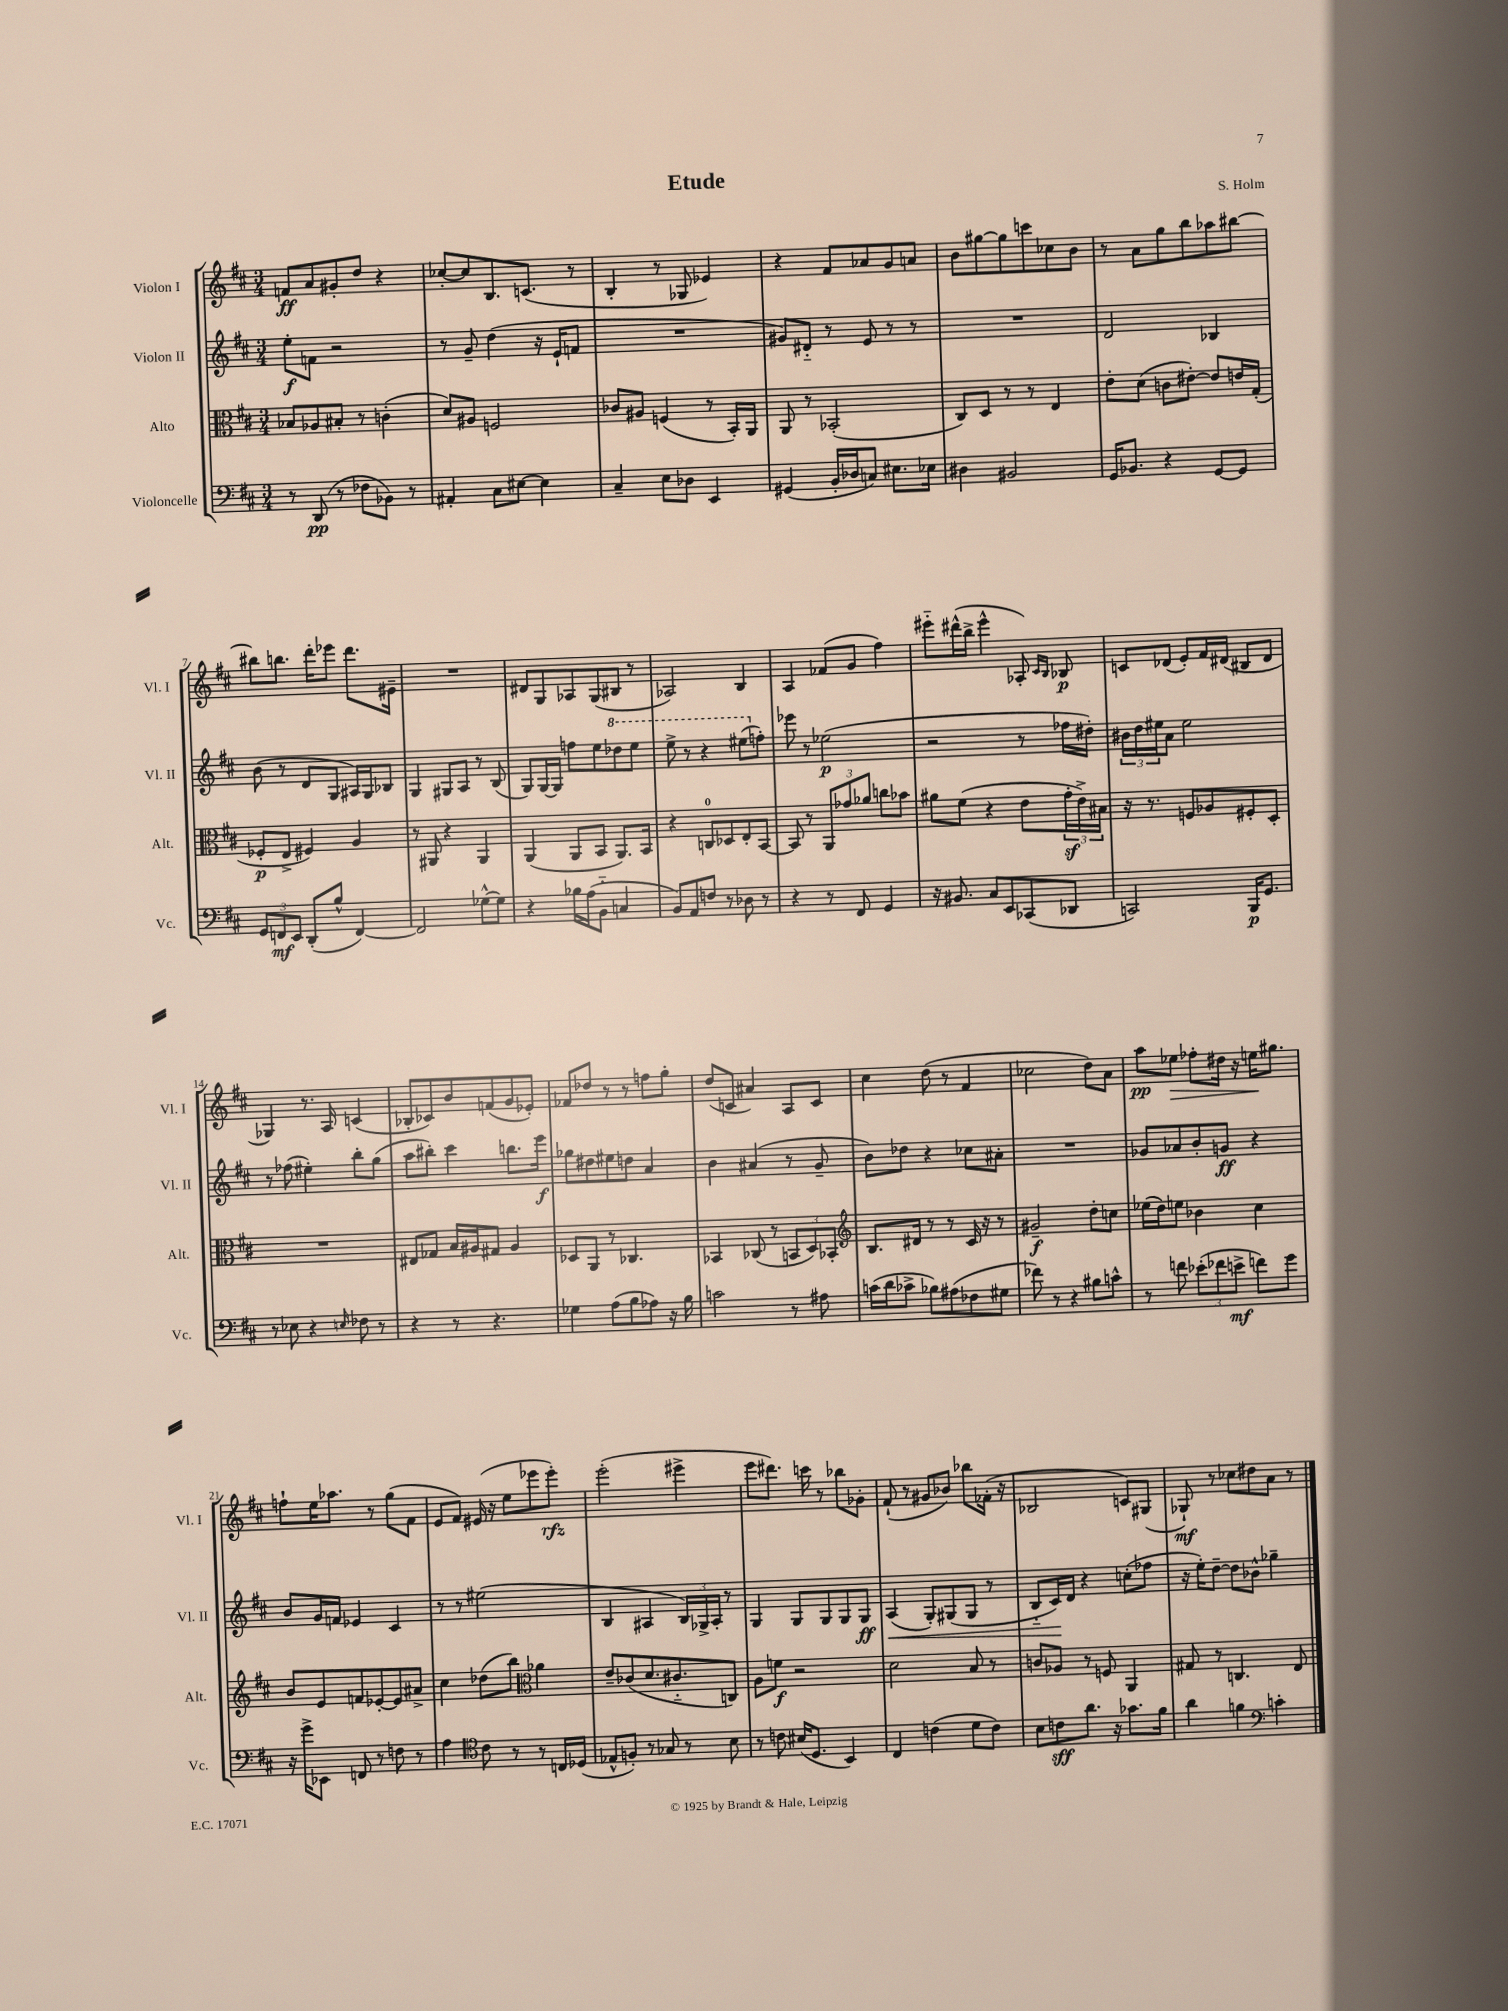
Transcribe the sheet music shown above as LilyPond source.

\header { title = "Etude" composer = "S. Holm" }
<<
\new StaffGroup <<
\new Staff = "s0" \with { instrumentName = "Violon I" shortInstrumentName = "Vl. I" } {
    \clef treble \key d \major \numericTimeSignature \time 3/4
    f'8\ff a'8 gis'8-. d''8 r4 |
    ces''8~-. ces''8 b8. c'8.( r8 |
    b4-. r8 ges8 ees'4) |
    r4 fis'8 aes'8 g'8 a'8 |
    b'8 gis''8~ gis''8 c'''8 ces''8 b'8 |
    r8 a'8 g''8 b''8 aes''8 bis''8~ |
    bis''8 b''8. d'''16-. ees'''8 d'''8. eis'16-- |
    R2. |
    dis'8 g8 aes8 g8( bis8 r8 |
    aes2) b4 |
    a4 fes'8( g'8 fis''4) |
    eis'''8-_ dis'''16-^( b''16-> eis'''4-^ aes8-.) \grace { cis'16 b16 } bes8\p |
    c'8 des'8( e'8-.) fis'16 dis'16( bis8 dis'8 |
    ges4) r8. a16 c'4( |
    bes8-. ces'8) b'8 f'8( g'8 ees'8-.) |
    fes'8 des''8 r8 r8 f''8 g''8-. |
    d''8( c'8 ais'4) a8 c'8 |
    cis''4 d''8( r8 fis'4 |
    ces''2 d''8) a'8 |
    a''8\pp ees''8\> fes''8-. dis''16 r16 e''16\! gis''8. |
    f''8-! e''16 aes''8. r8 g''8( fis'8 |
    e'8 fis'8) eis'16( r16 e''8 ees'''8 ees'''8-.\rfz) |
    e'''2-.( eis'''4-> |
    e'''8 dis'''8.) c'''16 r8 bes''8 ges'8-. |
    fis'8-!( r8 gis'8 bes'8) bes''8 fes'16-.( r16 |
    bes2 c'8) gis8( |
    ges8-!\mf) r8 ces''8 dis''8 a'8 r8 \bar "|." |
}
\new Staff = "s1" \with { instrumentName = "Violon II" shortInstrumentName = "Vl. II" } {
    \clef treble \key d \major \numericTimeSignature \time 3/4
    e''8-.\f f'8 r2 |
    r8 g'8-- d''4( r16 e'16-! f'8 |
    R2. |
    gis'8) dis'8-_ r8 e'8 r8 r8 |
    R2. |
    d'2 bes4 |
    b'8( r8 d'8 g8 ais16) g16 bes8 |
    g4 gis8 a8 r8 b8( |
    g8) g16~ g16 f''8 e''8 \ottava #1 des'''8 e'''8 |
    e'''8-> r8 r4 eis'''8( \ottava #0 f''8-.) |
    ees'''8 r8 ees''2\p( |
    r2 r8 fes''16 dis''16-.) |
    \tuplet 3/2 { bis'16 d''16 eis''16 } a'8 eis''2 |
    r8 fes''8( eis''4-.) b''8-. g''8( |
    a''8 bis''8-.) cis'''4 b''8. e'''16\f |
    ges''8 dis''8 eis''8 d''8 a'4 |
    b'4 ais'4( r8 g'8-- |
    b'8) des''8 r4 ces''8 ais'8-. |
    R2. |
    ges'8 aes'8 b'8-. g'8\ff r4 |
    b'8 g'16 f'16 ees'4 cis'4 |
    r8 r8 eis''2( |
    b4 ais4 \tuplet 3/2 { b16) ges16-> ais16-. } r8 |
    g4 g8 g8 g8 g8\ff |
    a4\<( g8-.) gis8( gis8 r8 |
    b8-_ cis'16\!) d'16 r4 c''8-.( fes''8 |
    r16 e''16-.) d''8~-- d''8 bes'8-^ ges''4-- \bar "|." |
}
\new Staff = "s2" \with { instrumentName = "Alto" shortInstrumentName = "Alt." } {
    \clef alto \key d \major \numericTimeSignature \time 3/4
    bes8 aes8 bis8-. r8 c'4-.( |
    d'8) ais8 f2 |
    ces'8 ais8 f4( r8 b,16-.) a,16 |
    a,8 r8 bes,2-.( |
    cis8) d8 r8 r8 e4 |
    e'8-. d'8( c'8 eis'8~-.) eis'8 e'16 g16-.( |
    fes8-.\p e8-> fis4) a4 |
    r8 ais,8 r4 ais,4 |
    a,4( a,8 b,8 a,8.) b,16 |
    r4 c8-0 des8 e8-. b,8~ |
    b,8 r8 \tuplet 3/2 { a,8 ges'8 aes'8 } c''8 bes'8 |
    ais'8 fis'8( r4 e'8 \tuplet 3/2 { g'16-.\sf e'16->) bis16 } |
    r16 r8. f8 aes8 fis8-. d8-. |
    R2. |
    eis8 ges8 b16 ais16 gis8 ais4 |
    des8 a,8 r8 ces4. |
    bes,4 ces8( r8 \tuplet 3/2 { b,8 d8) bes,8-. } |
    \clef treble b8. dis'16 r8 r8 cis'16 r16 r8 |
    gis'2--\f d''8-. c''8 |
    ees''16( d''16) e''8 bes'4 cis''4 |
    b'8 e'8 f'8 ees'8~-. ees'8 ais'8-> |
    cis''4 des''8( b''8) \clef alto aes'4 |
    e'8-- ces'8( d'8. cis'8.-_ c8) |
    a8 f'8\f r2 |
    d'2 b8 r8 |
    c'8 aes8 r8 f8 a,4 |
    gis8 r8 c4. e8 \bar "|." |
}
\new Staff = "s3" \with { instrumentName = "Violoncelle" shortInstrumentName = "Vc." } {
    \clef bass \key d \major \numericTimeSignature \time 3/4
    r8 d,8\pp( r8 fes8 bes,8) r8 |
    ais,4-. cis8 eis8~ eis4 |
    cis4-- e8 des8 e,4 |
    gis,4( b,16-. des16 c8) eis8. ees16 |
    dis4 bis,2 |
    g,16 bes,8. r4 g,8~ g,8 |
    \tuplet 3/2 { g,8 f,8\mf e,8 } d,8-.( b8-^ f,4~) |
    f,2 ges8~-^ ges8 |
    r4 bes16 a16( b,8-_ c4 |
    b,8) a,8 f8 r8 des8 r8 |
    r4 r8 fis,8 g,4 |
    r16 bis,8. cis8 e,8 ces,8( des,8 |
    c,2) b,,16\p g,8. |
    r8 ees8 r4 \grace { e16 } fes8 r8 |
    r4 r8 r4. |
    ges4 a8( b8 aes8) r16 b16 |
    c'2 r8 ais8 |
    c'16( d'16 ces'8-> bes8) ais8( fes8 gis8 |
    fes'8) r8 r4 bis8 c'8-^ |
    r8 f'8 \tuplet 3/2 { ees'8-.( fes'8 e'8->\mf } f'8) g'8 |
    r16 g'16-> ees,8 f,8 r8 f8 r8 |
    a4 \clef tenor cis'8 r8 r8 c16 des16( |
    ees8-^ f8-.) r8 ges8 r8 b8 |
    r8 c'8 bis16( d8. b,4) |
    cis4 c'4( d'8 c'8) |
    b8 c'8\sff a'8. r16 ges'8. fis'16 |
    a'4 f'4 \clef bass c'4-. \bar "|." |
}
>>
>>
